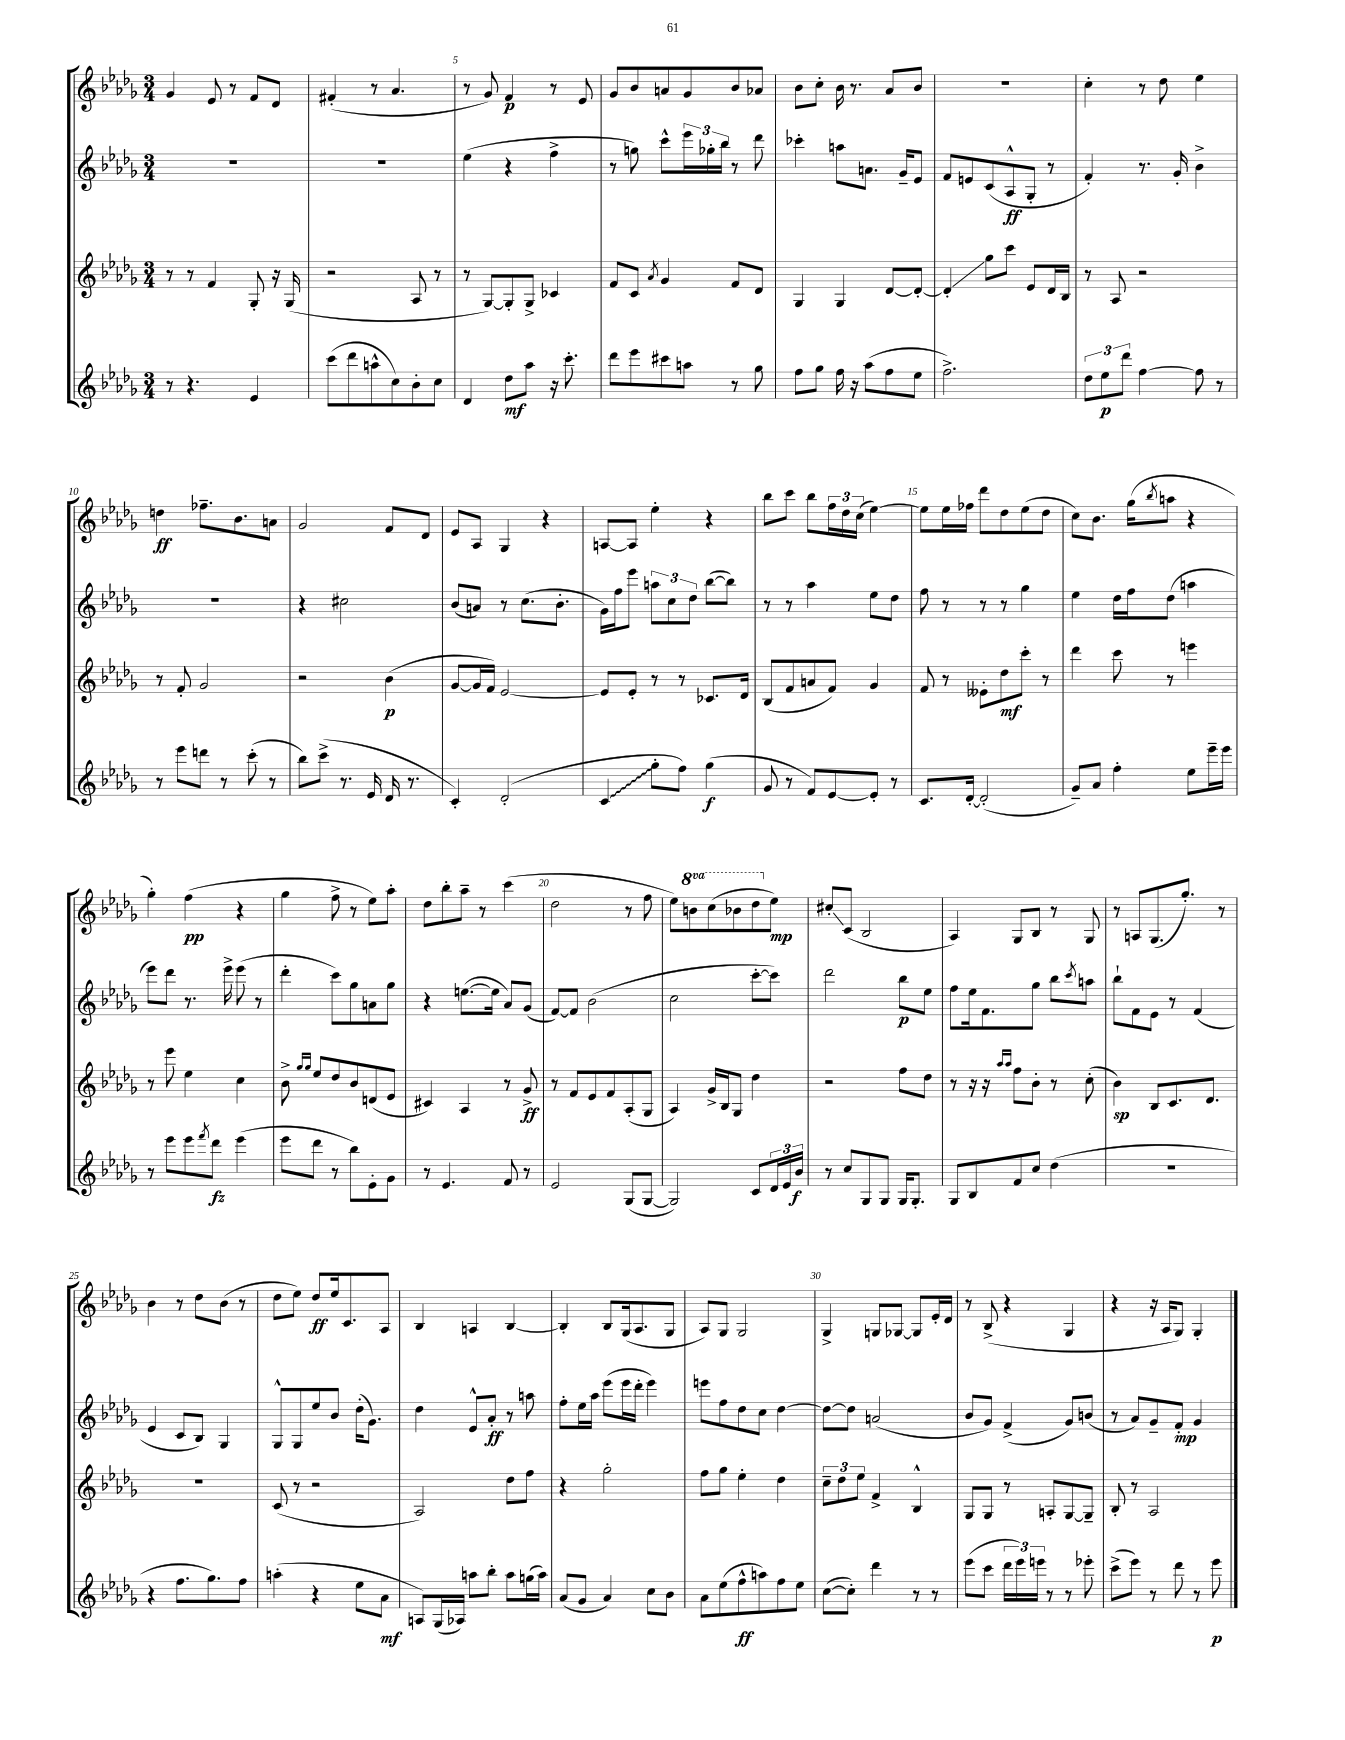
<<
\new StaffGroup <<
\new Staff = "s0" {
    \clef treble \key des \major \numericTimeSignature \time 3/4 \set Staff.ottavationMarkups = #ottavation-simple-ordinals
    ges'4 ees'8 r8 f'8 des'8 |
    fis'4-.( r8 aes'4. |
    r8 ges'8) f'4\p r8 ees'8 |
    ges'8 bes'8 a'8 ges'8 bes'8 aes'8 |
    bes'8 c''8-. bes'16 r8. aes'8 bes'8 |
    R2. |
    c''4-. r8 des''8 ees''4 |
    d''4\ff fes''8.-- bes'8. a'8 |
    ges'2 f'8 des'8 |
    ees'8 aes8 ges4 r4 |
    a8~ a8 ees''4-. r4 |
    bes''8 c'''8 bes''8 \tuplet 3/2 { f''16 des''16 c''16( } ees''4~) |
    ees''8 ees''16 fes''16 des'''8 des''8 ees''8( des''8 |
    c''8) bes'8. ges''16( \acciaccatura { bes''8 } a''8 r4 |
    ges''4-.) f''4\pp( r4 |
    ges''4 f''8-> r8 ees''8) aes''8-. |
    des''8 bes''8-. aes''8-- r8 c'''4( |
    des''2 r8 f''8 |
    ees''8) \ottava #1 b''8 c'''8( bes''8 des'''8 \ottava #0 ees''8\mp) |
    cis''8-.\glissando c'8( bes2 |
    aes4) ges8 bes8 r8 ges8 |
    r8 a8 ges8.( ges''8.-.) r8 |
    bes'4 r8 des''8 bes'8( r8 |
    des''8 ees''8) des''8\ff ees''16 c'8. aes8 |
    bes4 a4 bes4~ |
    bes4-. bes8 ges16( aes8. ges8 |
    aes8) ges8 ges2 |
    ges4-> g8 ges8~ ges8 ees'16-. des'16 |
    r8 bes8->( r4 ges4 |
    r4 r16 aes16 ges8) ges4-. \bar "|." |
}
\new Staff = "s1" {
    \clef treble \key des \major \numericTimeSignature \time 3/4
    R2. |
    R2. |
    ees''4( r4 f''4-> |
    r8 g''8) c'''8-^ \tuplet 3/2 { ees'''16 ges''16-. bes''16 } r8 des'''8 |
    ces'''4-. a''8 a'8. ges'16-- ees'8 |
    f'8 e'8 c'8( aes8-^\ff ges8-. r8 |
    f'4-.) r8. ges'16-. bes'4-> |
    R2. |
    r4 cis''2 |
    bes'8( a'8) r8 c''8.( bes'8.-. |
    ges'16) f''16 ees'''8 \tuplet 3/2 { a''8 c''8 des''8 } bes''8~( bes''8) |
    r8 r8 aes''4 ees''8 des''8 |
    f''8 r8 r8 r8 ges''4 |
    ees''4 des''16 f''16 des''8( a''4 |
    ees'''8) des'''8 r8. ees'''16-> ees'''8( r8 |
    des'''4-. c'''8) ges''8 a'8 ges''8 |
    r4 e''8.~( e''16 aes'8) ges'8( |
    f'8~) f'8 bes'2( |
    c''2 c'''8~-. c'''8) |
    des'''2 bes''8\p ees''8 |
    f''8 ees''16 f'8. ges''8 bes''8 \acciaccatura { c'''8 } a''8 |
    bes''8-! f'8 ees'8 r8 f'4( |
    ees'4 c'8 bes8) ges4 |
    ges8-^ ges8 ees''8 bes'8 des''16-.( ges'8.) |
    des''4 ees'8-^ aes'8-.\ff r8 a''8 |
    f''8-. ees''16 aes''16 ees'''8( ees'''16 des'''16-. ees'''4) |
    e'''8 f''8 des''8 c''8 des''4~ |
    des''8~ des''8 a'2( |
    bes'8 ges'8) f'4->( ges'8) b'8( |
    r8 aes'8) ges'8-- f'8-.\mp ges'4 \bar "|." |
}
\new Staff = "s2" {
    \clef treble \key des \major \numericTimeSignature \time 3/4
    r8 r8 f'4 ges8-. r16 ges16( |
    r2 aes8 r8 |
    r8 ges8~) ges8-. ges8-> ces'4 |
    f'8 c'8 \acciaccatura { aes'8 } ges'4 f'8 des'8 |
    ges4 ges4 des'8~ des'8~-. |
    des'4-.\glissando ges''8 c'''8 ees'8 des'16 bes16 |
    r8 aes8 r2 |
    r8 f'8-. ges'2 |
    r2 bes'4\p( |
    ges'8~ ges'16 f'16) ees'2~ |
    ees'8 ees'8-. r8 r8 ces'8. des'16 |
    bes8( f'8 a'8 f'8) ges'4 |
    f'8 r8 eeses'8-. des''8\mf c'''8-. r8 |
    des'''4 c'''8 r8 e'''4 |
    r8 ees'''8 ees''4 c''4 |
    bes'8-> \grace { ges''16 ges''16 } ees''8 des''8 bes'8 d'8( ees'8 |
    cis'4) aes4 r8 ges'8->\ff |
    r8 f'8 ees'8 f'8 aes8-.( ges8 |
    aes4) ges'16-> bes16 ges8 des''4 |
    r2 f''8 des''8 |
    r8 r16 r16 \grace { aes''16 aes''16 } f''8 bes'8-. r8 c''8-.( |
    bes'4\sp) bes8 c'8. des'8. |
    R2. |
    c'8( r8 r2 |
    aes2) des''8 f''8 |
    r4 ges''2-. |
    f''8 ges''8 ees''4-. des''4 |
    \tuplet 3/2 { c''8-- des''8 ees''8 } f'4-> bes4-^ |
    ges8 ges8 r8 a8-. ges8~ ges8-- |
    bes8-. r8 aes2 \bar "|." |
}
\new Staff = "s3" {
    \clef treble \key des \major \numericTimeSignature \time 3/4
    r8 r4. ees'4 |
    c'''8( des'''8 a''8-^ c''8) bes'8-. c''8 |
    des'4 des''8\mf aes''8 r16 c'''8.-. |
    des'''8 ees'''8 cis'''8 a''8 r8 ges''8 |
    f''8 ges''8 f''16 r16 aes''8( f''8 ees''8 |
    f''2.->) |
    \tuplet 3/2 { des''8 ees''8\p des'''8 } f''4~ f''8 r8 |
    r8 ees'''8 d'''8 r8 c'''8-.( r8 |
    bes''8) c'''8->( r8. ees'16 des'16 r8. |
    c'4-.) des'2-.( |
    \once \override Glissando.style = #'zigzag c'4\glissando ges''8-. f''8) ges''4\f( |
    ges'8 r8 f'8) ees'8~ ees'8-. r8 |
    c'8. des'16~-. des'2-.( |
    ges'8--) aes'8 f''4-. ees''8 ees'''16-- ees'''16 |
    r8 ees'''8 ees'''8 \acciaccatura { f'''8 } des'''8\fz ees'''4( |
    ees'''8 des'''8 r8 bes''8) ees'8-. ges'8 |
    r8 ees'4. f'8 r8 |
    ees'2 ges8( ges8~ |
    ges2) c'8 \tuplet 3/2 { des'16 ees'16 bes'16\f } |
    r8 c''8 ges8 ges8 ges16 ges8.-. |
    ges8 bes8 f'8 c''8 des''4( |
    R2. |
    r4 f''8. ges''8.) f''8 |
    a''4-.( r4 ees''8 aes'8\mf |
    a8) ges16( aes16) a''8 bes''8-. a''8 g''16( a''16) |
    aes'8( ges'8 aes'4) c''8 bes'8 |
    aes'8 ees''8( f''8-^\ff a''8) f''8 ees''8 |
    c''8~( c''8-.) des'''4 r8 r8 |
    ees'''8( c'''8 \tuplet 3/2 { des'''16 ees'''16) e'''16 } r8 r8 ees'''8-. |
    c'''8->( ees'''8) r8 des'''8 r8 ees'''8\p \bar "|." |
}
>>
>>
\layout { \context { \Score currentBarNumber = #3 \override BarNumber.break-visibility = ##(#f #t #t) barNumberVisibility = #(every-nth-bar-number-visible 5) } }
